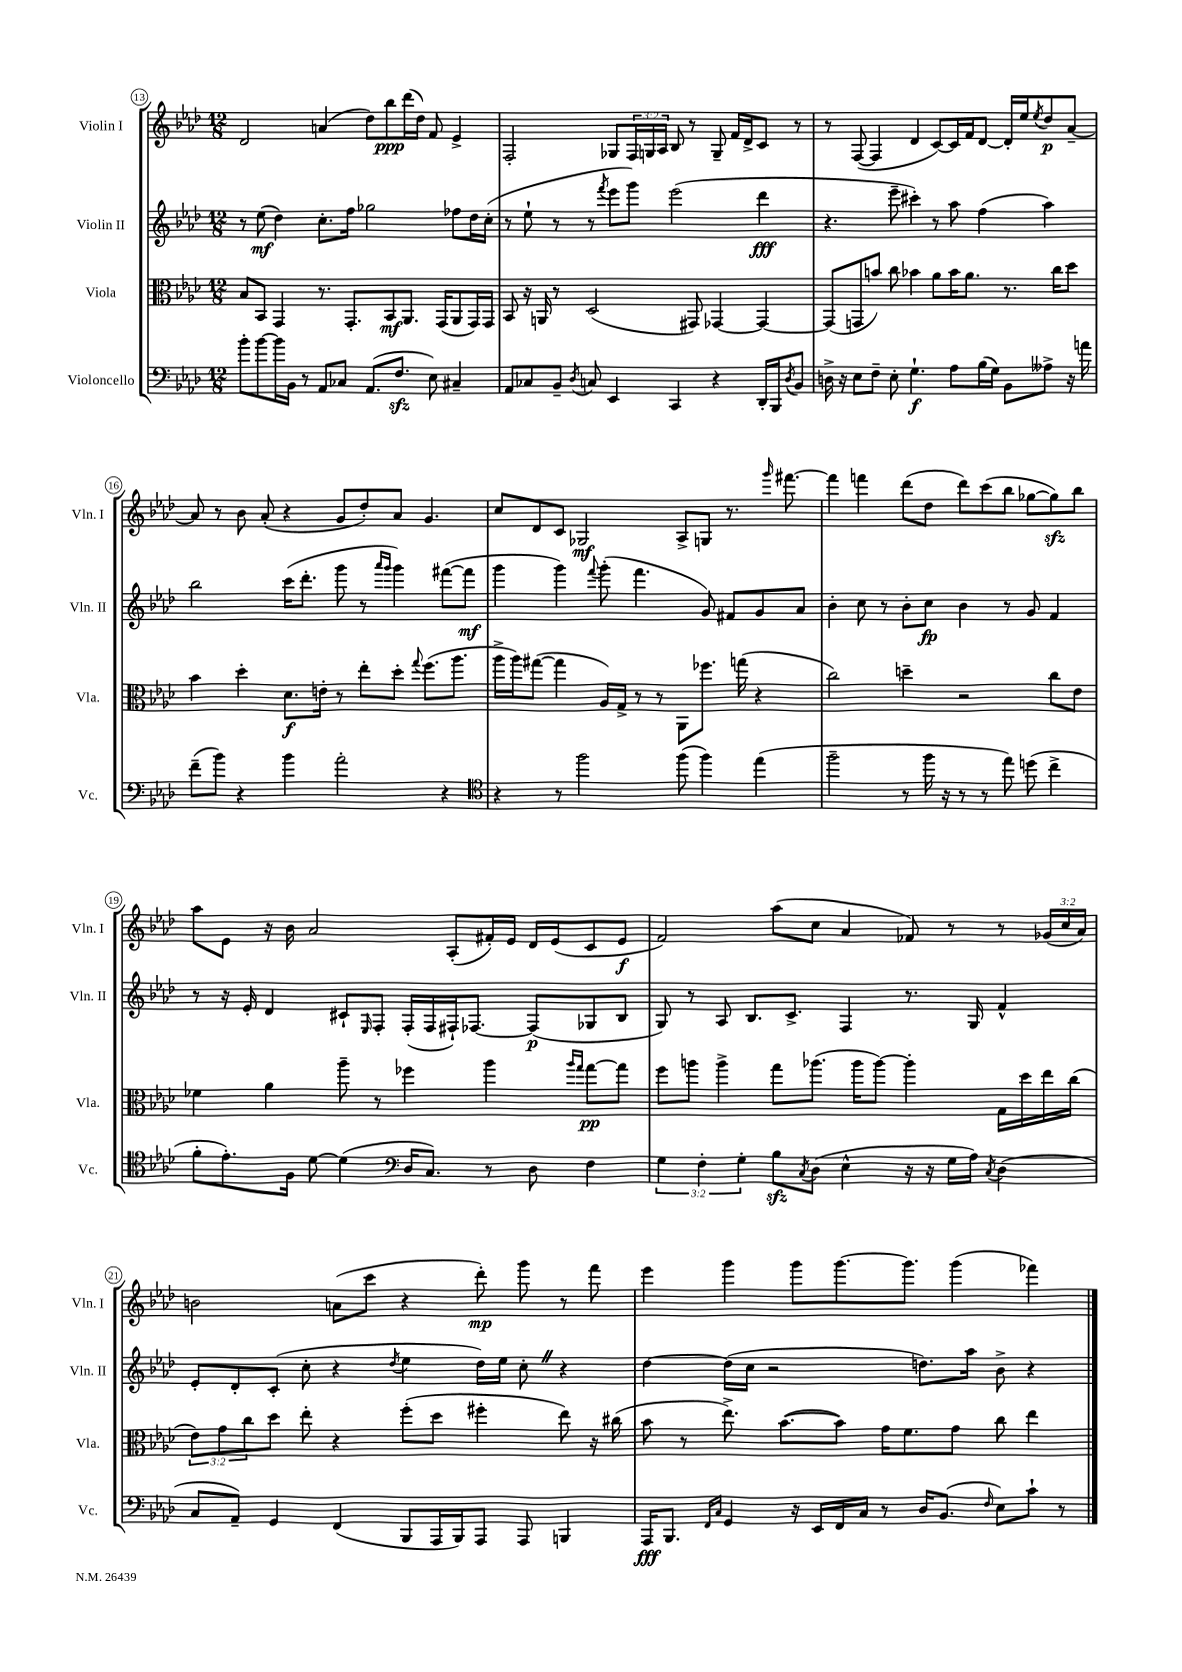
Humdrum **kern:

**kern	**kern	**kern	**kern
*staff4	*staff3	*staff2	*staff1
*clefF4	*clefC3	*clefG2	*clefG2
*k[b-e-a-d-]	*k[b-e-a-d-]	*k[b-e-a-d-]	*k[b-e-a-d-]
*M12/8	*M12/8	*M12/8	*M12/8
8b-'\L	8B-/L	8r	2d-/
[8b-\	8BB-/J	(8ee-\	.
16b-\]L	4GG/	4dd-\)	.
16BB-\JJ	.	.	.
8r	.	.	.
8AA-/L	8.r	8.cc'\L	(4a/
8C-/J	.	.	.
.	8.GG'/L	16ff\Jk	.
(8.AA-/L	.	2gg-\	8dd-\L)
.	8BB-/	.	8bb-\
8.F/J	.	.	.
.	8.AA-/J	.	(16ddd-\L
.	.	.	16dd-\JJ)
8E-\)	.	.	8f/
.	(16GG/LK	.	.
4C#~/	8AA-/	8ff-\L	4e-^/
.	16GG/L)	16dd-\L	.
.	16GG/JJ	(16cc'\JJ	.
=	=	=	=
8AA-/L	8BB-/	8r	2F'/
8C-/	16r	8ee-`\	.
.	16AA/	.	.
8BB-~/J	8r	8r	.
8qD-/	.	.	.
8C/	(2D-/	8r	.
.	.	8qfff/	.
4EE-/	.	8eee-\L	8G-/L
.	.	8ggg\J)	24F/L
.	.	.	24G/
.	.	.	24A-/JJ
4CC/	.	(2eee-\	8B-/
.	8GG#/)	.	8r
4r	[4GG-/	.	8G~/
.	.	.	16f/LL
.	.	.	16d-^/J
16DD-'/LL	4GG-/_	4ddd-\	8c/J
16BBB-/J	.	.	.
8qD-/	.	.	.
8BB-/J	.	.	8r
=	=	=	=
16D^\	(8GG-/]L	4.r	8r
16r	.	.	.
8E-\L	8GG/	.	([8F/
8F~\J	8b/J)	.	4F/]
8E-'\	8cc\	8eee-~\	.
4.G`\	4b-\	4ccc#'\)	4d-/
.	8a-\L	8r	[8c/L)
8A-\L	16b-\K	8aa-\	16c/]L
.	8.a-\J	.	16f/J
(16B-\L	.	(4ff\	[8d-/J
16G\JJ)	.	.	.
8BB-\L	8.r	.	16d-'/]LL
.	.	.	16ee-/J
.	.	.	8qee-/
8A--^\J	.	4aa-\)	8dd-/
.	16cc\LK	.	.
16r	8dd-\J	.	[8a-~/J
16a\	.	.	.
=	=	=	=
(8f~\L	4b-\	2bb-\	8a-/]
8b-\J)	.	.	8r
4r	4dd-'\	.	8b-\
.	.	.	(8a-'/
4b-\	8.d-\L	(16ccc\LK	4r
.	.	8.ddd-'\J	.
.	16e'\Jk	.	.
2a-'\	8r	8ggg\	8g/L
.	8ee-'\L	8r	8dd-'/)
.	.	16qqaaa-/LL	.
.	.	16qqggg/JJ	.
.	8dd-'\J	4ggg\)	8a-/J
.	8qqgg/	.	.
.	(8.ff\L	.	4.g/
4r	.	([8fff#\L	.
.	8.aa-\J	.	.
.	.	8fff#\]J	.
=	=	=	=
*clefC4	*	*	*
4r	16aa-^\LL	4ggg\	8cc/L
.	16aa-\J)	.	.
.	([8gg#\J	.	8d-/
8r	4gg#\]	4ggg\)	8c/J
2ff\	.	.	2G-/
.	.	8qqfff/	.
.	16A-/LL)	(8ggg'\	.
.	16G^/JJ	.	.
.	8r	4.fff\	.
.	8r	.	.
(8ff\	8AA-\L	.	8A-^/L
4ff\)	8.ff-\J	8g/)	8G/J
.	.	8f#/L	8.r
.	(16gg\	.	.
(4ee-\	4r	8g/	.
.	.	.	16qqggg/
.	.	.	[8.fff#\
.	.	8a-/J	.
=	=	=	=
2ff~\	2cc\)	4b-'\	4fff#\]
.	.	8cc\	4fff\
.	.	8r	.
8r	4dd~\	8b-'\L	(8ddd-\L
16ff\	.	8cc\J	8dd-\J
16r	.	.	.
8r	2r	4b-\	8ddd-\L)
8r	.	.	(8ccc\
8ee-\)	.	8r	8bb-\J
(8dd\	.	8g/	[8gg-\L
4cc^\	8cc\L	4f/	8gg-\])
.	8e-\J	.	8bb-\J
=	=	=	=
8f'\L	4f-\	8r	8aa-\L
8.e-'\)	.	16r	8e-\J
.	.	16e-'/	.
.	4a-\	4d-/	16r
16F\Jk	.	.	16b-\
[8d-\	.	.	2a-/
(4d-\]	8aa-~\	8c#`/L	.
.	.	16qqE-/	.
.	8r	8F'/J	.
*clefF4	*	*	*
16D-/LK	4ff-\	(16F'/LL	.
8.C/J)	.	16F/	.
.	.	16F#`/J)	(8A-'/L
.	.	[8.F-/J	.
8r	4aa-\	.	16f#'/L)
.	.	.	16e-/JJ
8D-\	.	(8F-/]L	16d-/LL
.	.	.	(16e-/J
.	16qqaa-/LL	.	.
.	16qqgg/JJ	.	.
4F\	[8gg\L	8G-/	8c/
.	8gg\]J	8B-/J	8e-/J
=	=	=	=
6G\	8ff\L	8G/)	2f/)
.	8aa\J	8r	.
6F'\	.	.	.
.	4aa^\	8A-/	.
6G'\	.	.	.
.	.	8.B-/L	.
8B-\L	8gg\L	.	(8aa-\L
.	.	8.c^/J	.
8qC/	.	.	.
(8D-\J	(8.aa-\J	.	8cc\J
4E-^^\	.	4F/	4a-/
.	16aa-\LK	.	.
.	[8aa-\J)	.	.
16r	4aa-'\]	8.r	8f-/)
16r	.	.	.
16G\LL	.	.	8r
16A-\JJ)	.	16G/	.
8qC/	.	.	.
(4D-\	16G\LL	4f^^/	8r
.	16dd-\	.	.
.	16ee-\	.	(24g-/LL
.	.	.	24cc/
.	(16cc\JJ	.	.
.	.	.	24a-/JJ)
=	=	=	=
8C/L	12e-\L)	8e-'/L	2b\
.	12g\	.	.
8AA-~/J)	.	8d-'/	.
.	12cc\	.	.
4GG/	8dd-\J	(8c'/J	.
.	8ee-'\	8cc'\	.
(4FF/	4r	4r	(8a\L
.	.	.	8ccc\J
.	.	8qdd-/	.
8BBB-/L	(8ff'\L	4ee-\	4r
16AAA-/L	8dd-\J	.	.
16BBB-/J)	.	.	.
8AAA-/J	4ff#'\	16dd-\LL)	8ddd-'\)
.	.	16ee-\JJ	.
8AAA-/	.	8cc'\	8ggg\
4BBB/	8ee-\)	4r	8r
.	16r	.	8fff\
.	(16cc#\	.	.
=	=	=	=
16AAA-/LK	8b-\	[4dd-\	4eee-\
8.BBB-/J	.	.	.
.	8r	.	.
16qqFF/LL	.	.	.
16qqC/JJ	.	.	.
4GG/	8.ee-^\)	(16dd-\]LL	4ggg\
.	.	16cc\JJ	.
.	.	2r	.
.	([8.b-\L	.	.
16r	.	.	8ggg\L
16EE-/LL	.	.	.
16FF/	8b-\]J)	.	[8.ggg\
16C/JJ	.	.	.
8r	16g\LK	.	.
.	8.f\	.	8.ggg\]J
16D-/LK	.	8.dd\L)	.
(8.BB-/J	.	.	.
.	8g\J	.	(4ggg\
.	.	16aa-\Jk	.
16qqF/	.	.	.
8E-\L)	8cc\	8b-^\	.
8c`\J	4ee-\	4r	4fff-\)
8r	.	.	.
==	==	==	==
*-	*-	*-	*-
